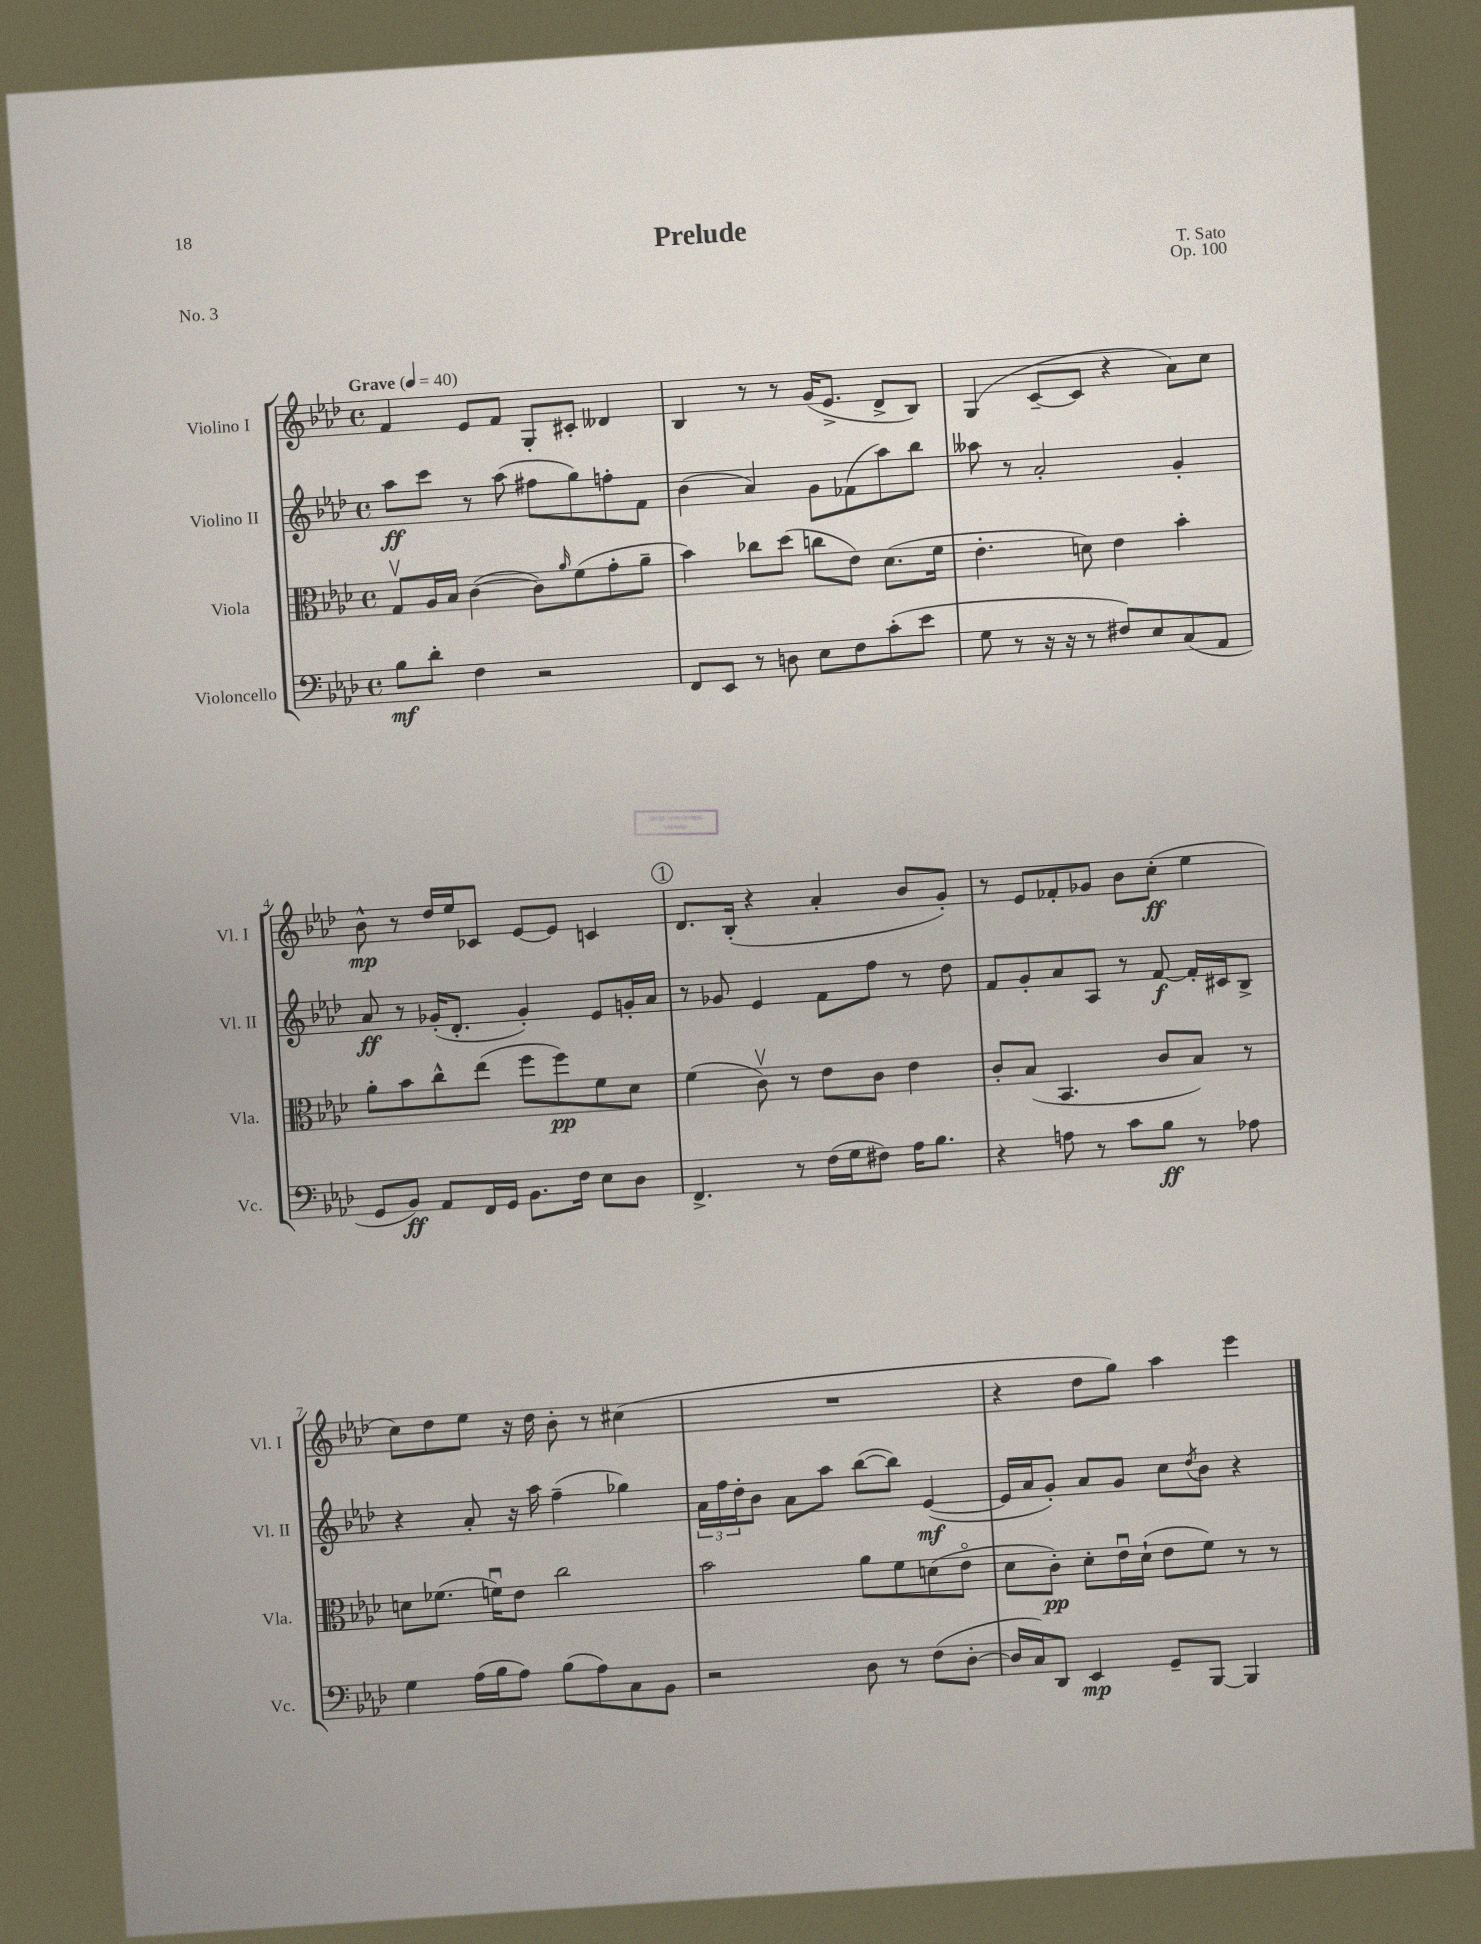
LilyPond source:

\header { title = "Prelude" composer = "T. Sato" opus = "Op. 100" piece = "No. 3" }
<<
\new StaffGroup <<
\new Staff = "s0" \with { instrumentName = "Violino I" shortInstrumentName = "Vl. I" } {
    \clef treble \key aes \major \defaultTimeSignature \time 4/4 \tempo "Grave" 4 = 40
    f'4 ees'8 f'8 g8-. cis'8-. deses'4 |
    bes4 r8 r8 g'16( ees'8.-> des'8-> bes8) |
    g4( c'8~-- c'8 r4 aes'8) c''8 |
    bes'8-^\mp r8 des''16 ees''16 ces'8 ees'8~ ees'8 c'4 |
    \mark \markup { \circle "1" } des'8. bes16-.( r4 aes'4-. bes'8 g'8-.) |
    r8 ees'8 fes'8-. ges'8 bes'8 c''8-.\ff( ees''4 |
    c''8) des''8 ees''8 r16 des''16 bes'8-. r8 cis''4( |
    R1 |
    r4 des''8 g''8) aes''4 ees'''4 \bar "|." |
}
\new Staff = "s1" \with { instrumentName = "Violino II" shortInstrumentName = "Vl. II" } {
    \clef treble \key aes \major \defaultTimeSignature \time 4/4
    aes''8\ff c'''8 r8 aes''8( fis''8 g''8) f''8-. f'8 |
    bes'4( aes'4) g'8 fes'8( aes''8) bes''8 |
    aeses''8 r8 aes'2-. g'4-. |
    aes'8\ff r8 ges'16-.( des'8.-. ges'4-.) ees'8 g'16-. aes'16 |
    \mark \markup { \circle "1" } r8 ges'8 ees'4 f'8 f''8 r8 des''8 |
    f'8 g'8-. aes'8 aes8 r8 f'8~\f f'16-. cis'16 bes8-> |
    r4 aes'8-. r16 aes''16 f''4--( ges''4) |
    \tuplet 3/2 { aes'16 f''16 des''16-. } bes'8 aes'8 aes''8 bes''8~( bes''8) ees'4~\mf( |
    ees'16 aes'16 g'8-.) aes'8 g'8 c''8 \acciaccatura { des''8 } bes'8 r4 \bar "|." |
}
\new Staff = "s2" \with { instrumentName = "Viola" shortInstrumentName = "Vla." } {
    \clef alto \key aes \major \defaultTimeSignature \time 4/4
    g8\upbow aes16 bes16 c'4~( c'8) \grace { aes'16 } f'8( g'8-. aes'8-- |
    bes'4) ces''8 des''8( c''8 ees'8) des'8.( f'16 |
    ees'4.-. d'8) ees'4 bes'4-. |
    aes'8-. bes'8 c''8-^ ees''8( f''8 f''8\pp) f'8 des'8 |
    \mark \markup { \circle "1" } f'4( c'8\upbow) r8 ees'8 c'8 ees'4 |
    c'8-. bes8( bes,4. c'8 bes8) r8 |
    d'8 fes'8.( f'16\downbow) ees'8 c''2 |
    bes'2 aes'8 f'8 d'8( ees'8\flageolet |
    des'8 c'8-.\pp) des'8-. ees'16\downbow des'16-!( ees'8 f'8) r8 r8 \bar "|." |
}
\new Staff = "s3" \with { instrumentName = "Violoncello" shortInstrumentName = "Vc." } {
    \clef bass \key aes \major \defaultTimeSignature \time 4/4
    bes8\mf des'8-. f4 r2 |
    f,8 ees,8 r8 d8 ees8 f8 c'8-.( ees'8 |
    g8 r8 r16 r16 r8 fis8) ees8 c8( aes,8 |
    g,8 bes,8\ff) aes,8 f,16 g,16 bes,8. f16 ees8 des8 |
    \mark \markup { \circle "1" } f,4.-> r8 f16( g16 fis8) aes16 bes8. |
    r4 a8 r8 c'8 bes8\ff r8 aes8 |
    g4 aes16( bes16 aes8) bes8( aes8) c8 bes,8 |
    r2 des8 r8 f8( des8~-. |
    des16 c16) des,8 ees,4\mp g,8-- bes,,8~ bes,,4 \bar "|." |
}
>>
>>
